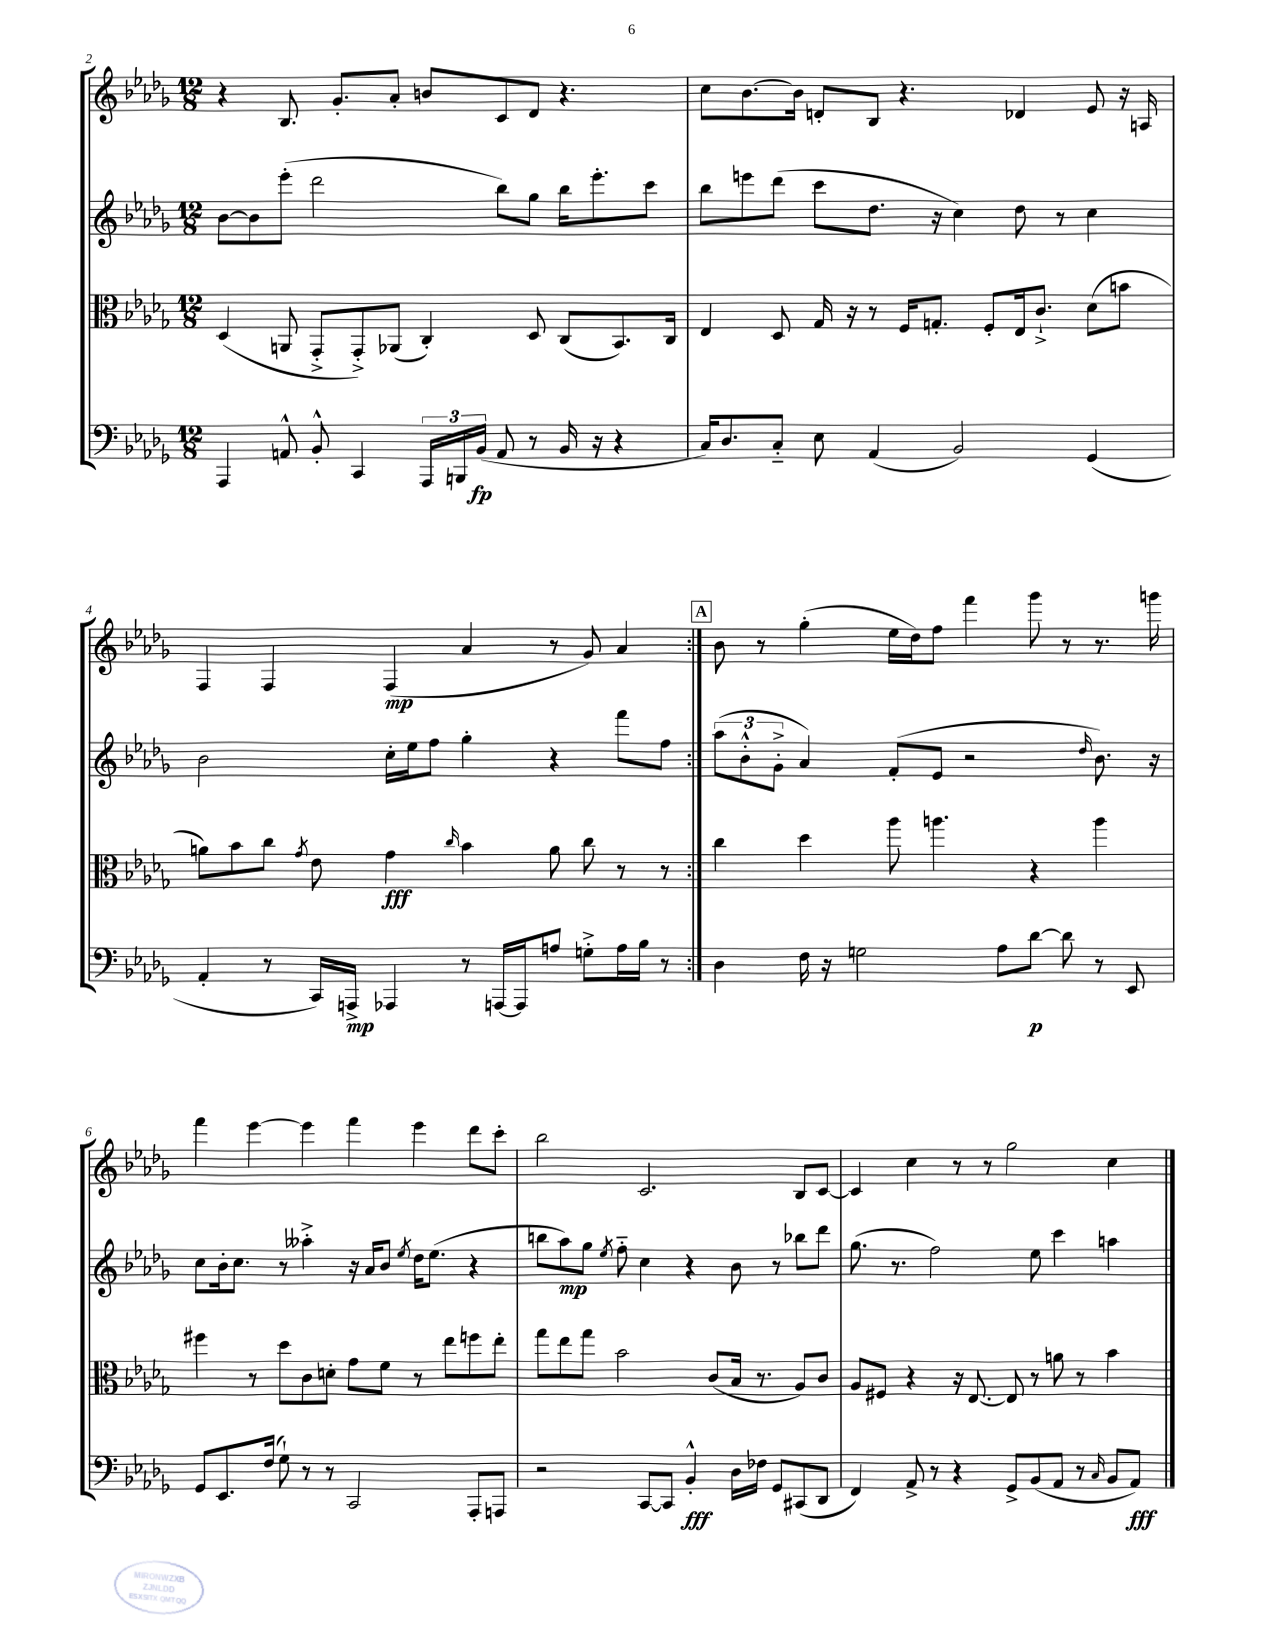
<<
\new StaffGroup <<
\new Staff = "s0" {
    \clef treble \key des \major \numericTimeSignature \time 12/8
    \autoBeamOff \repeat volta 2 { r4 bes8. ges'8.[-. aes'8]-. b'8[ c'8 des'8] r4. |
    c''8[ bes'8.~ bes'16] d'8[-. bes8] r4. des'4 ees'8 r16 a16 |
    f4 f4 f4\mp( aes'4 r8 ges'8) aes'4 | }
    \mark \markup { \box "A" } bes'8 r8 ges''4-.( ees''16[ des''16) f''8] f'''4 ges'''8 r8 r8. g'''16 |
    f'''4 ees'''4~ ees'''4 f'''4 ees'''4 des'''8[ c'''8]-. |
    bes''2 c'2. bes8[ c'8]~ |
    c'4 c''4 r8 r8 ges''2 c''4 \bar "|." |
}
\new Staff = "s1" {
    \clef treble \key des \major \numericTimeSignature \time 12/8
    \autoBeamOff \repeat volta 2 { bes'8[~ bes'8 ees'''8]-.( des'''2 bes''8[) ges''8] bes''16[ ees'''8.-. c'''8] |
    bes''8[ e'''8 des'''8]( c'''8[ des''8.] r16 c''4) des''8 r8 c''4 |
    bes'2 c''16[-. ees''16 f''8] ges''4-. r4 f'''8[ f''8] | }
    \mark \markup { \box "A" } \tuplet 3/2 { aes''8[( bes'8-.-^ ges'8]-.-> } aes'4) f'8[-.( ees'8] r2 \grace { des''16 } bes'8.) r16 |
    c''8[ bes'16-. c''8.] r8 aeses''4-.-> r16 aes'16[ bes'8] \acciaccatura { ees''8 } des''16[ ees''8.]( r4 |
    b''8[ aes''8\mp) ges''8] \acciaccatura { ees''8 } f''8-_ c''4 r4 bes'8 r8 bes''8[ des'''8] |
    ges''8.( r8. f''2) ees''8 c'''4 a''4 \bar "|." |
}
\new Staff = "s2" {
    \clef alto \key des \major \numericTimeSignature \time 12/8
    \autoBeamOff \repeat volta 2 { des4( a,8 ges,8[-.-> ges,8-.->) aes,8]( c4-.) des8 c8[( bes,8.) c16] |
    ees4 des8 ges16 r16 r8 f16[ g8.]-. f8[-. ees16 c'8.]-!-> des'8[( b'8] |
    a'8[) bes'8 c''8] \acciaccatura { ges'8 } ees'8 ges'4\fff \grace { c''16 } bes'4 a'8 c''8 r8 r8 | }
    \mark \markup { \box "A" } c''4 des''4 aes''8 a''4. r4 a''4 |
    fis''4 r8 des''8[ c'8 d'8]-. ges'8[ f'8] r8 ees''8[ f''8 ees''8]-. |
    ges''8[ ees''8 ges''8] bes'2 c'8[( bes16] r8. aes8[) c'8] |
    aes8[ fis8] r4 r16 ees8.~ ees8 r8 a'8 r8 bes'4 \bar "|." |
}
\new Staff = "s3" {
    \clef bass \key des \major \numericTimeSignature \time 12/8
    \autoBeamOff \repeat volta 2 { aes,,4 a,8-^ bes,8-.-^ c,4 \tuplet 3/2 { aes,,16[ b,,16 bes,16]\fp( } a,8 r8 bes,16 r16 r4 |
    c16[) des8. c8]-_ ees8 aes,4( bes,2) ges,4( |
    aes,4-. r8 c,16[) a,,16]->\mp aes,,4 r8 a,,16[~ a,,16 a8] g8[-.-> a16 bes16] r8 | }
    \mark \markup { \box "A" } des4 f16 r16 g2 aes8[ des'8]~\p des'8 r8 ees,8 |
    ges,8[ ees,8. f16]( ges8-!) r8 r8 c,2 aes,,8[-. a,,8] |
    r2 c,8[~ c,8] bes,4-.-^\fff des16[ fes16] ges,8[ cis,8( des,8] |
    f,4) aes,8-> r8 r4 ges,8[-> bes,8( aes,8] r8 \grace { c16 } bes,8[ aes,8]\fff) \bar "|." |
}
>>
>>
\layout { \context { \Score currentBarNumber = #2 } }
